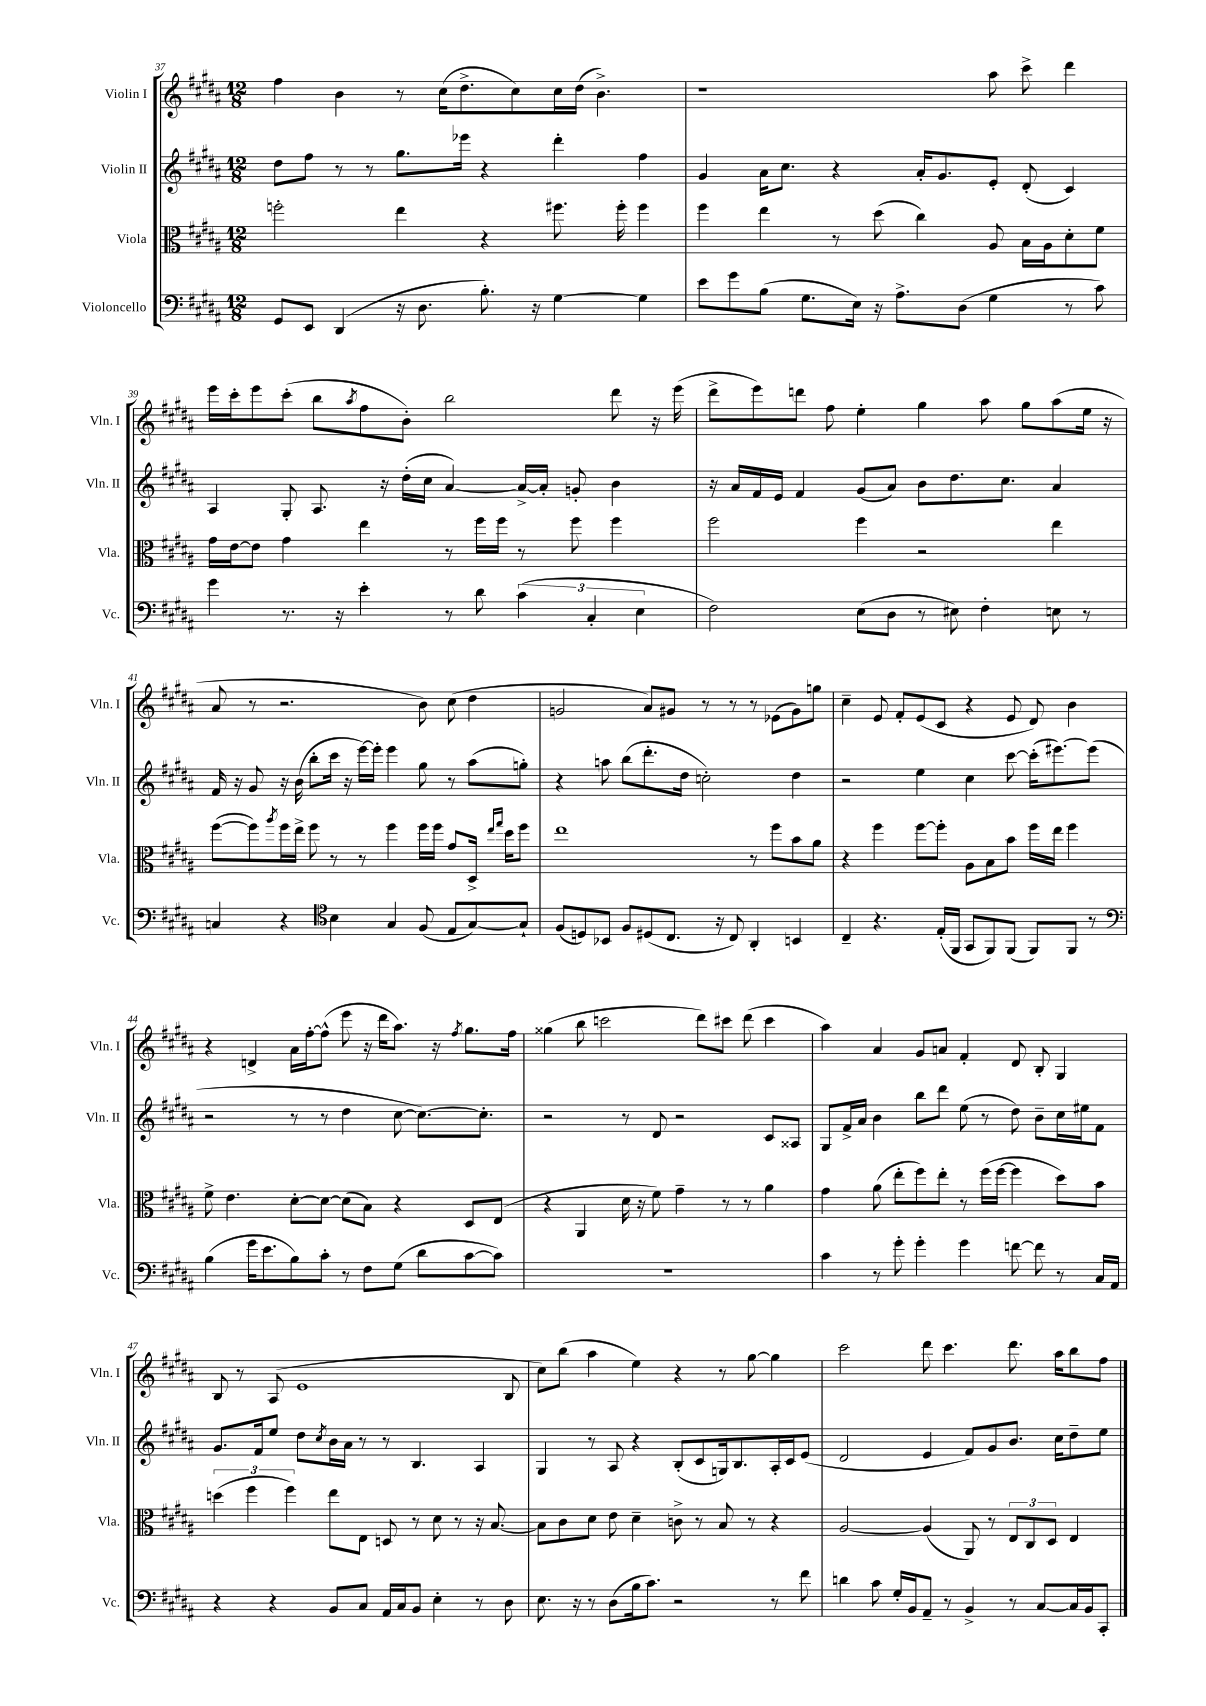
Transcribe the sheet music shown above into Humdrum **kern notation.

**kern	**kern	**kern	**kern
*staff4	*staff3	*staff2	*staff1
*clefF4	*clefC3	*clefG2	*clefG2
*k[f#c#g#d#a#]	*k[f#c#g#d#a#]	*k[f#c#g#d#a#]	*k[f#c#g#d#a#]
*M12/8	*M12/8	*M12/8	*M12/8
8GG#/L	2ff'\	8dd#\L	4ff#\
8EE/J	.	8ff#\J	.
(4DD#/	.	8r	4b\
.	.	8r	.
16r	4ee\	8.gg#\L	8r
8.D#\	.	.	.
.	.	.	(16cc#\LK
.	.	16eee-\Jk	8.dd#^\
8.B'\)	4r	4r	.
.	.	.	8cc#\)
16r	.	.	.
[4G#\	8.ff#\	4ddd#'\	16cc#\L
.	.	.	(16dd#\JJ
.	.	.	4.b^\)
.	16ff#'\	.	.
4G#\]	4ff#\	4ff#\	.
=	=	=	=
8e\L	4ff#\	4g#/	1r
8g#\	.	.	.
(8B\J	4ee\	16a#\LK	.
.	.	8.cc#\J	.
8.G#\L	.	.	.
.	8r	4r	.
16E\Jk)	.	.	.
16r	(8dd#\	.	.
8.A#^\L	.	.	.
.	4cc#\)	16a#'/LK	.
.	.	8.g#/	.
(8D#\J	.	.	.
4G#\	8A#/	8e'/J	8aa#\
.	16B\LL	(8d#'/	8ccc#^\
.	16A#\J	.	.
8r	8d#'\	4c#/)	4ddd#\
8c#\)	8f#\J	.	.
=	=	=	=
4g#\	16g#\LL	4A#/	16eee\LL
.	[16e\J	.	16ccc#'\J
.	8e\]J	.	8eee\
8.r	4g#\	8G#'/	(8ccc#'\J
.	.	8.A#/	8bb\L
16r	.	.	.
.	.	.	8qaa#/
4e'\	4ee\	.	8ff#\
.	.	16r	.
.	.	(16dd#'\LL	8b'\J)
.	.	16cc#\JJ	.
8r	8r	[4a#/)	2bb\
8d#\	16ff#\LL	.	.
.	16ff#\JJ	.	.
(6c#\	8r	16a#^/_LL	.
.	.	16a#'/]JJ	.
.	8ff#\	8g'/	.
6C#'/	.	.	.
.	4ff#\	4b\	8ddd#\
6E\	.	.	.
.	.	.	16r
.	.	.	(16eee\
=	=	=	=
2F#\)	2ff#\	16r	8ddd#^\L
.	.	16a#/LL	.
.	.	16f#/	8eee\)
.	.	16e/JJ	.
.	.	4f#/	8ddd\J
.	.	.	8ff#\
(8E\L	4ff#\	(8g#/L	4ee'\
8D#\J	.	8a#/J)	.
8r	2r	8b\L	4gg#\
8E#\)	.	8.dd#\	.
4F#'\	.	.	8aa#\
.	.	8.cc#\J	.
.	.	.	8gg#\L
8E\	4ee\	4a#/	(8aa#\
8r	.	.	16ee\Jk
.	.	.	16r
=	=	=	=
4C/	([8ff#\L	16f#/	8a#/
.	.	16r	.
.	8ff#\])	8g#/	8r
.	8qaa#/	.	.
4r	16ff#\L	16r	2.r
.	16ee^\JJ	(16b\	.
.	8ff#\	8bb'\L	.
*clefC4	*	*	*
4B\	8r	16ccc#\Jk	.
.	.	16r	.
.	8r	[16eee\LL)	.
.	.	16eee'\]JJ	.
4G#/	4ff#\	4eee\	.
(8F#/	16ff#\LL	8gg#\	8b\)
.	16ff#\JJ	.	.
8E/L	8g#/L	8r	(8cc#\
[8G#/)	16D#^/Jk	(8aa#\L	4dd#\
.	16qqee/LL	.	.
.	16qqgg#/JJ	.	.
.	16dd#\LK	.	.
8G#`/]J	8ff#\J	8gg'\J)	.
=	=	=	=
(8F#/L	1ee	4r	2g/
8D/)	.	.	.
8BB-/J	.	8aa\	.
8F#/L	.	(8bb\L	.
(8D#/	.	8.ddd#'\	8a#/L)
8.C#/J	.	.	8g#/J
.	.	16dd#\Jk	.
.	.	2cc'\)	8r
16r	.	.	.
8C#/)	.	.	8r
4AA#'/	8r	.	8r
.	8ff#\L	.	(8e-\L
4BB/	8b\	4dd#\	8g#\)
.	8a#\J	.	8gg\J
=	=	=	=
4C#~/	4r	2r	4cc#~\
4.r	4ff#\	.	8e/
.	.	.	8f#'/L
.	[8ff#\L	4ee\	(8e/
(16E'/LL	8ff#'\]J	.	8c#/J
16FF#/JJ	.	.	.
8GG#/L	8A#\L	4cc#\	4r
8FF#/)	8B\	.	.
(8FF#/J	8b\J	[8ccc#\	8e/
8FF#/L)	16ff#\LL	(16ccc#'\]LK	8d#/)
.	16ee\JJ	[8.eee#\)	.
8FF#/J	4ff#\	.	4b\
8r	.	(8eee#\]J	.
=	=	=	=
*clefF4	*	*	*
(4B\	8f#^\	2r	4r
.	4.e\	.	.
16g#\LK	.	.	4d^/
8.e\	.	.	.
8B\)	[8d#'\L	8r	16a#\LL
.	.	.	[16ff#'\J
8c#'\J	8d#\_J	8r	(8ff#^^\]J
8r	(8d#\]L	4dd#\	8eee\
8F#\L	8B\J)	.	16r
.	.	.	16ddd#\LK
(8G#\J	4r	[8cc#\	8.aa#\J)
8d#\L	.	8.cc#\_L)	.
.	.	.	16r
.	.	.	8qff#/
[8c#\	8D#/L	.	8.gg#\L
.	.	8.cc#'\]J	.
8c#\]J)	(8E/J	.	.
.	.	.	16ff#\Jk
=	=	=	=
1.r	4r	2r	(4gg##\
.	4AA#/	.	8bb\
.	.	.	2ccc\
.	16d#\	8r	.
.	16r	.	.
.	8f#\)	8d#/	.
.	4g#~\	2r	.
.	.	.	8ddd#\L)
.	8r	.	8ccc#\J
.	8r	.	(8ddd#\
.	4a#\	8c#/L	4ccc#\
.	.	8A##/J	.
=	=	=	=
4c#\	4g#\	8G#/L	4aa#\)
.	.	16f#^/L	.
.	.	16a#/JJ	.
8r	(8a#\	4b\	4a#/
8g#'\	8ee'\L	.	.
4g#'\	8ff#\)	8bb\L	8g#/L
.	8ee'\J	8ddd#\J	8a/J
4g#\	8r	(8ee\	4f#'/
.	(16ff#\LL	8r	.
.	[16ff#\JJ	.	.
[8f\	4ff#\]	8dd#\)	8d#/
8f\]	.	8b~\L	8B'/
8r	8dd#\L)	16cc#\L	4G#/
.	.	16ee#\J	.
16C#/LL	8b\J	8f#\J	.
16AA#/JJ	.	.	.
=	=	=	=
4r	(6dd\	8.g#/L	8B/
.	.	.	8r
.	6ff#\	.	.
.	.	16f#/k	.
4r	.	8ee/J	(8A#/
.	6ff#\)	.	.
.	.	8dd#\L	1e
.	.	8qcc#/	.
8BB/L	8ee\L	16b\L	.
.	.	16a#\JJ	.
8C#/J	8E\J	8r	.
16AA#/LL	8D/	8r	.
16C#/J	.	.	.
8BB/J	8r	4.B/	.
4E'\	8d#\	.	.
.	8r	.	.
8r	16r	4A#/	.
.	[8.B/	.	.
8D#\	.	.	8B/
=	=	=	=
8.E\	8B\]L	4G#/	8cc#\L)
.	8c#\	.	(8bb\J
16r	.	.	.
8r	8d#\J	8r	4aa#\
(8D#\L	8e\	8A#/	.
16B\k	4d#~\	4r	4ee\)
8.c#\J)	.	.	.
2r	8c^\	(8B'/L	4r
.	8r	8c#/	.
.	8B/	16G/k)	8r
.	.	8.B/	.
.	8r	.	[8gg#\
8r	4r	16A#'/L	4gg#\]
.	.	16c#/J	.
8f#\	.	(8e/J	.
=	=	=	=
4d\	[2A#/	2d#/	2ccc#\
8c#\	.	.	.
16G#'/LL	.	.	.
16BB/J	.	.	.
8AA#~/J	(4A#/]	4e/	8ddd#\
8r	.	.	4.ccc#\
4BB^/	8AA#/)	8f#/L)	.
.	8r	8g#/	.
8r	12E/L	8.b/J	8.ddd#\
.	12C#/	.	.
[8C#/L	.	.	.
.	12D#/J	.	.
.	.	16cc#\LK	16aa#\LK
16C#/]L	4E/	8dd#~\	8bb\
16BB/J	.	.	.
8CC#'/J	.	8ee\J	8ff#\J
==	==	==	==
*-	*-	*-	*-
